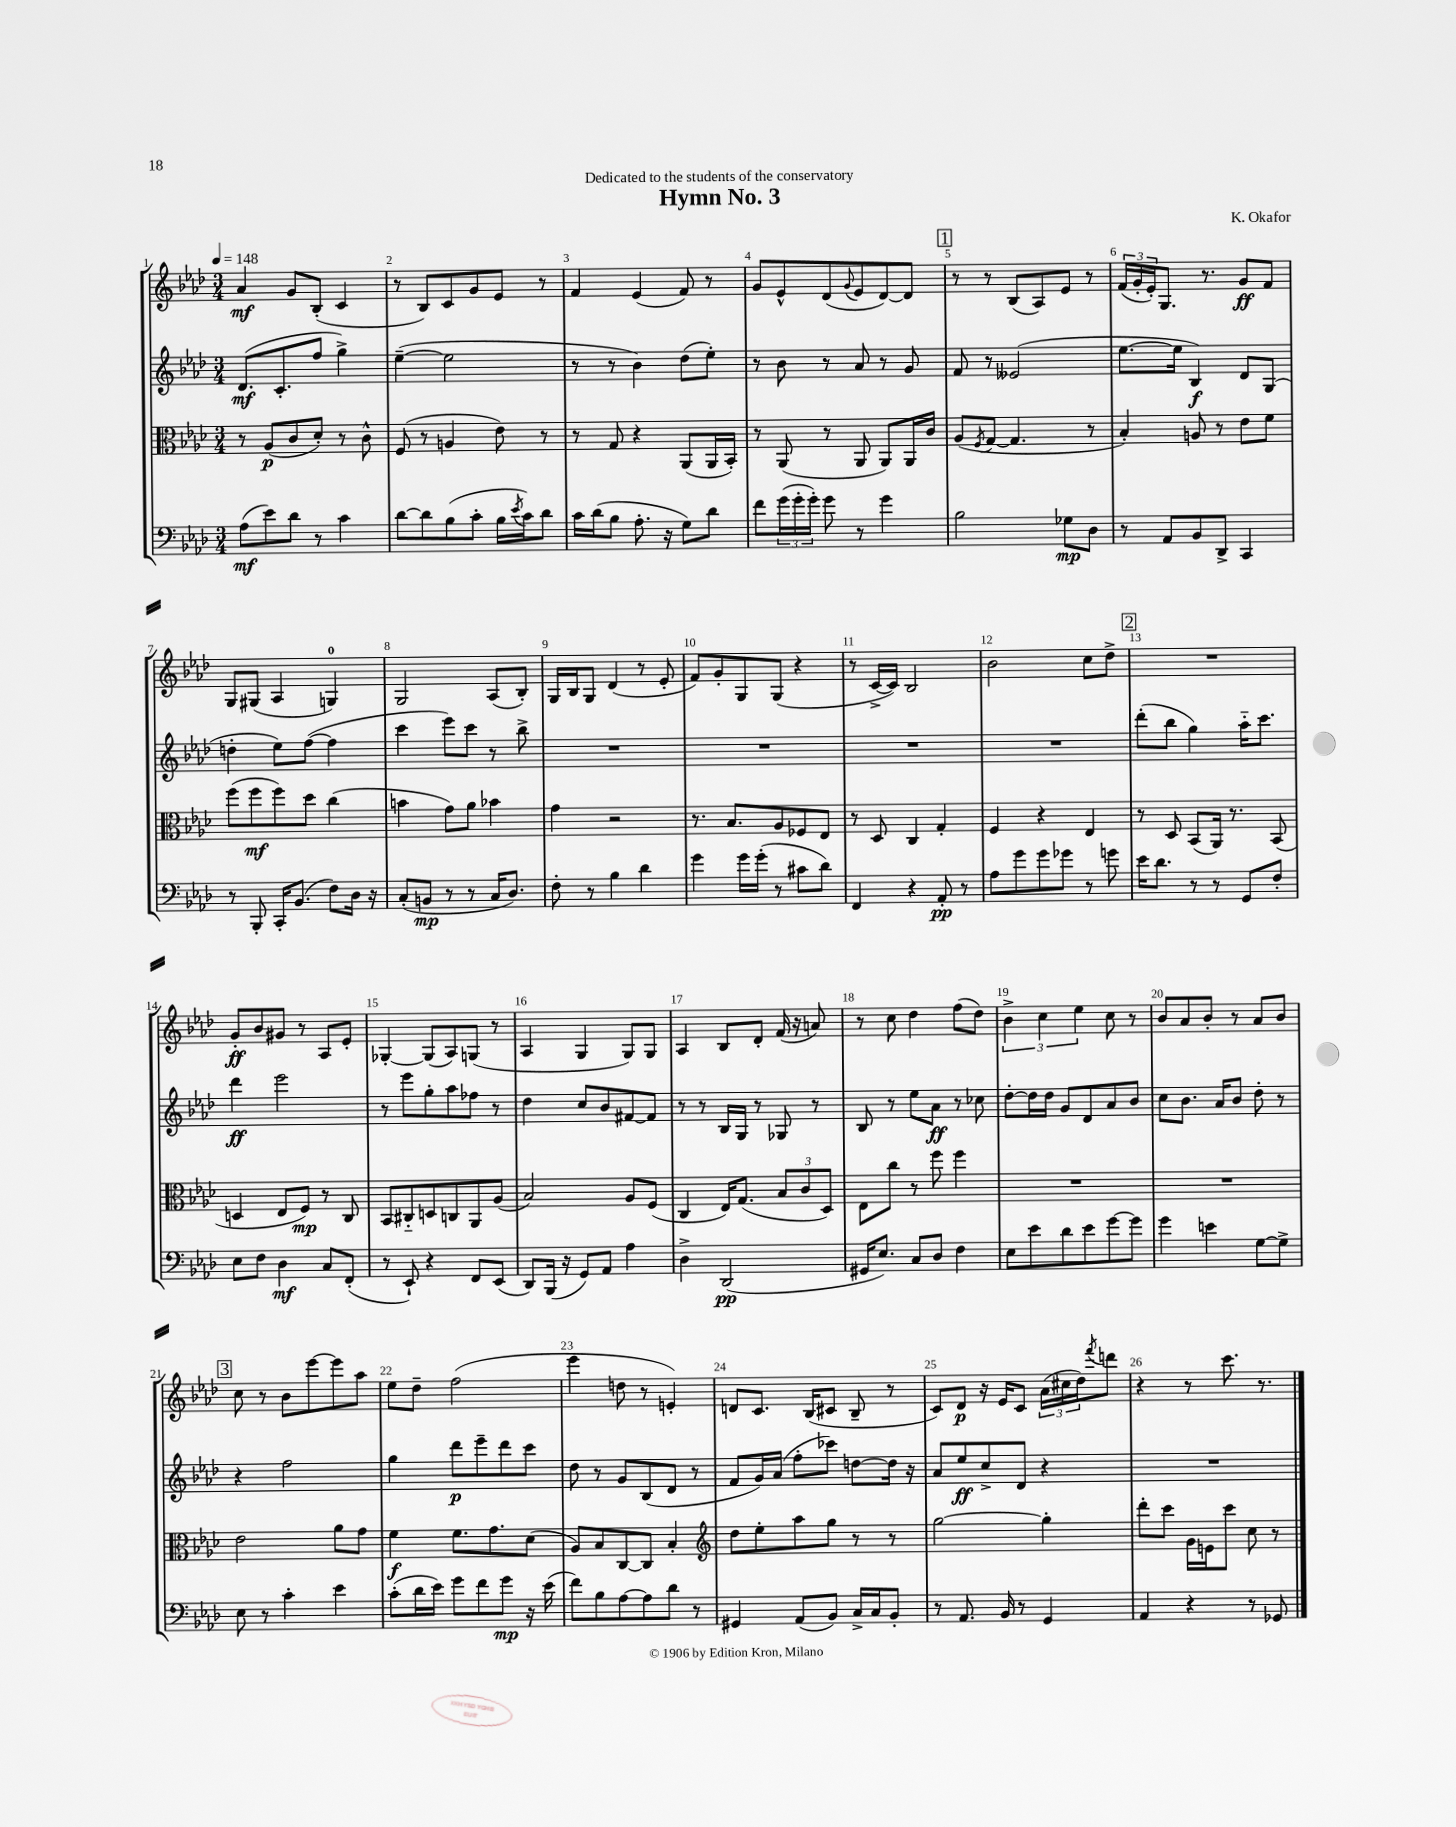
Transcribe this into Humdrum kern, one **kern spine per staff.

**kern	**kern	**kern	**kern
*staff4	*staff3	*staff2	*staff1
*clefF4	*clefC3	*clefG2	*clefG2
*k[b-e-a-d-]	*k[b-e-a-d-]	*k[b-e-a-d-]	*k[b-e-a-d-]
*M3/4	*M3/4	*M3/4	*M3/4
*MM148	*MM148	*MM148	*MM148
(8A-	8r	(8.d-	4a-
8e-)	(8A-	.	.
.	.	8.c'	.
8d-	8c	.	8g
8r	8d-')	8ff	(8B-'
4c	8r	4gg^)	4c
.	8c^^	.	.
=	=	=	=
[8d-	(8F	([4ee-~	8r
8d-]	8r	.	8B-)
(8B-	4A	2ee-]	8c
8c'	.	.	8g
16B-	8e-)	.	8e-
8qe-	.	.	.
16c)	.	.	.
8d-	8r	.	8r
=	=	=	=
16c	8r	8r	4f
(16d-	.	.	.
8B-	8G	8r	.
8.A-'	4r	4b-)	(4e-
16r	.	.	.
8G)	(8AA-	(8dd-	8f)
8d-	16AA-	8ee-')	8r
.	16BB-')	.	.
=	=	=	=
8f	8r	8r	8g
(24g	(8AA-	8b-	8e-^^
24g'	.	.	.
24g')	.	.	.
8g	8r	8r	(8d-
.	.	.	8qqg
8r	8AA-	8a-	8e-
4g	8AA-)	8r	[8d-)
.	16AA-	8g	8d-]
.	16c	.	.
=	=	=	=
2B-	(8A-	8f	8r
.	8qF	.	.
.	[8G	8r	8r
.	4.G]	(2e--	(8B-
.	.	.	8A-)
8G-	.	.	8e-
8D-	8r	.	8r
=	=	=	=
8r	4B-')	[8.ee-	(24f
.	.	.	24g'
.	.	.	24e-')
8AA-	.	.	8.G
.	.	16ee-]	.
8BB-	8A	4B-)	.
.	.	.	8.r
8DD-^	8r	.	.
4CC	8e-	8d-	8g
.	8f	(8G	8f
=	=	=	=
8r	(8ff	4dd'	8G
8BBB-'	8ff	.	(8G#
16CC'	8ff)	8ee-)	4A-
(8.BB-	.	.	.
.	8dd-	([8ff	.
8F)	(4cc	4ff]	4G)
16D-	.	.	.
16r	.	.	.
=	=	=	=
(8C'	4b	4ccc	2G
8BB	.	.	.
8r	8g)	8eee-)	.
8r	8a-	8ccc	.
16C	4b-	8r	(8A-
8.D-)	.	.	.
.	.	8bb-^	8B-')
=	=	=	=
8F'	4g	2.r	16G
.	.	.	16B-
8r	.	.	8G
4B-	2r	.	(4d-
4d-	.	.	8r
.	.	.	8e-'
=	=	=	=
4g	8.r	2.r	8f)
.	.	.	8g'
.	8.B-	.	.
16g	.	.	8G
(16g'	.	.	.
8r	8A-	.	(8G
8c#	8F-	.	4r
8d-)	8E-	.	.
=	=	=	=
4FF	8r	2.r	8r
.	8D-	.	[16c^
.	.	.	16c])
4r	4C	.	2B-
8AA-'	4G'	.	.
8r	.	.	.
=	=	=	=
8A-	4F	2.r	2b-
8g	.	.	.
8g	4r	.	.
8g-	.	.	.
8r	4E-	.	8cc
8g	.	.	8dd-^
=	=	=	=
16e-	8r	(8ddd-'	2.r
8.d-	.	.	.
.	8D-	8bb-	.
8r	(8BB-	4gg)	.
8r	16AA-)	.	.
.	8.r	.	.
8GG	.	16aa-'~	.
.	.	8.ccc	.
8F'	(8BB-	.	.
=	=	=	=
8E-	4D	4ddd-	8g'
8F	.	.	8b-
4D-	8E-	2eee-	8g#
.	8F)	.	8r
8C	8r	.	8A-
(8FF'	8C	.	8e-'
=	=	=	=
8r	8BB-	8r	[4G-'
8EE-`)	8C#'~	8eee-	.
4r	8D	8gg'	(8G-]
.	8C	8aa-	8A-)
8FF	8AA-	8ff-	(8G
(8EE-	(8A-	8r	8r
=	=	=	=
8DD-)	2B-)	4dd-	4A-
(16BBB-	.	.	.
16r	.	.	.
8GG)	.	8cc	4G
8AA-	.	8b-	.
4A-	8A-	[8f#	8G)
.	(8F	8f#]	8G
=	=	=	=
4D-^	4C	8r	4A-
.	.	8r	.
(2DD-	16E-)	16B-	8B-
.	(8.G	16G	.
.	.	8r	8d-'
.	12B-	8G-	(16f
.	.	.	16r
.	12c	.	.
.	.	8r	8a)
.	12D-)	.	.
=	=	=	=
16GG#	8E-	8B-	8r
8.E-)	.	.	.
.	8cc	8r	8cc
8C	8r	8ee-	4dd-
8D-	8ff	8a-	.
4F	4ff	8r	(8ff
.	.	8cc-	8dd-)
=	=	=	=
8E-	2.r	[8dd-'	6b-^
8e-	.	16dd-]	.
.	.	.	6cc
.	.	16dd-	.
8d-	.	8g	.
.	.	.	6ee-
8e-	.	8d-	.
[8g	.	8a-	8cc
8g]	.	8b-	8r
=	=	=	=
4g	2.r	8cc	8b-
.	.	8.b-	8a-
4e	.	.	8b-'
.	.	16a-	.
.	.	8b-	8r
[8G	.	8dd-'	8a-
8G^]	.	8r	8b-
=	=	=	=
8E-	2e-	4r	8cc
8r	.	.	8r
4c'	.	2ff	8b-
.	.	.	[8eee-
4e-	8a-	.	8eee-]
.	8g	.	8aa-
=	=	=	=
(8c'	4f	4gg	8ee-
16d-	.	.	8dd-~
16e-)	.	.	.
8g	8.f	8ddd-	(2ff
8f	.	8eee-~	.
.	8.g	.	.
8g	.	8ddd-	.
16r	(8d-	8ccc	.
(16e-	.	.	.
=	=	=	=
8f)	8A-)	8dd-	4eee-
8B-	8B-	8r	.
[8A-	[8C	8g	8dd
8A-]	8C]	(8B-	8r
8d-	4B-'	8d-	4e')
8r	.	8r	.
=	=	=	=
*	*clefG2	*	*
4GG#	8dd-	8f	8d
.	8ee-'	16g)	8.c
.	.	(16a-	.
(8AA-	8aa-	8ff'	.
.	.	.	(16B-
8BB-)	8gg	8ccc-)	8c#
16C^	8r	[8dd	8B-~
16C	.	.	.
8BB-'	8r	16dd]	8r
.	.	16r	.
=	=	=	=
8r	[2gg	8a-	8c)
8.AA-	.	8ee-	8d-
.	.	8cc^	16r
16BB-	.	.	16e-
8r	.	8d-	8c
4GG	4gg']	4r	(24a-
.	.	.	24cc#
.	.	.	24dd-)
.	.	.	8qfff
.	.	.	8ddd
=	=	=	=
4AA-	8ddd-'	2.r	4r
.	8ccc	.	.
4r	16g	.	8r
.	16e	.	.
.	8ccc	.	8.ccc
8r	8cc	.	.
.	.	.	8.r
8GG-	8r	.	.
==	==	==	==
*-	*-	*-	*-
